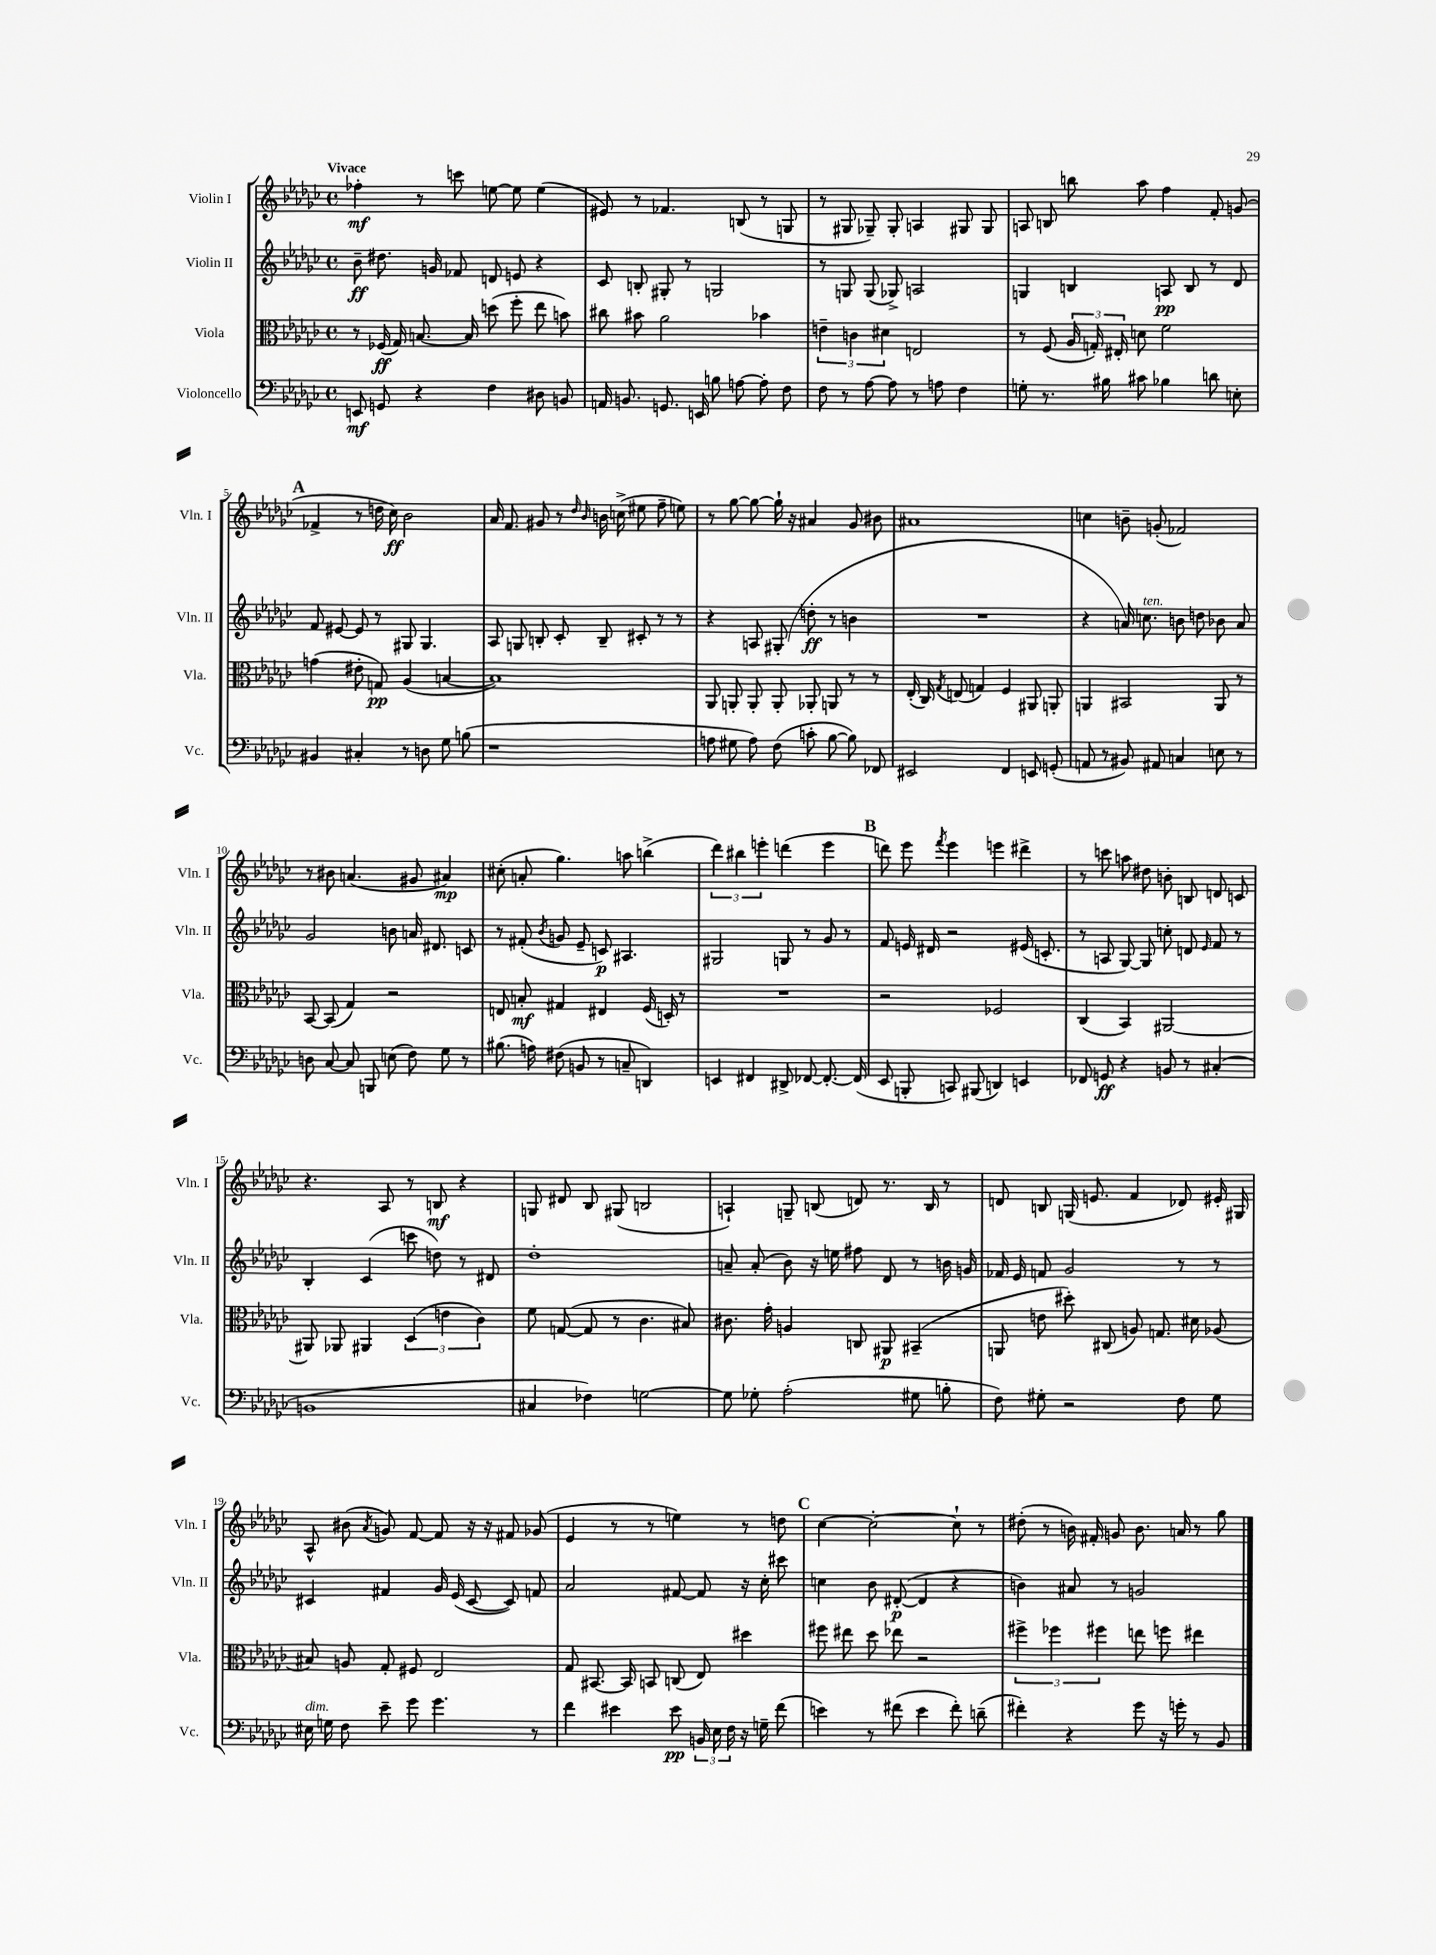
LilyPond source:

<<
\new StaffGroup <<
\new Staff = "s0" \with { instrumentName = "Violin I" shortInstrumentName = "Vln. I" } {
    \clef treble \key ges \major \defaultTimeSignature \time 4/4 \tempo "Vivace"
    \autoBeamOff fes''4-.\mf r8 c'''8 e''8~ e''8 e''4( |
    eis'8) r8 fes'4. b8( r8 g8 |
    r8 gis8 ges8--) ges8-. a4 gis8 gis8 |
    a8 b8 b''8 aes''8 f''4 f'8-. g'8( |
    \mark \markup { \bold "A" } fes'4-> r8 d''16 ces''16\ff) bes'2 |
    aes'16 f'8. gis'8 r8 \grace { des''16 bes'16 } b'16 c''16->( eis''8 f''8-- e''8) |
    r8 ges''8~ ges''8~ ges''16-! r16 ais'4 ges'8 bis'8 |
    ais'1 |
    c''4 b'8-- g'8-.( fes'2) |
    r8 bis'8 a'4.( gis'8 ais'4\mp) |
    cis''8-.( a'8-. ges''4.) a''8 b''4->( |
    \tuplet 3/2 { des'''4) bis''4 e'''4-. } d'''4( e'''4 |
    \mark \markup { \bold "B" } d'''8) ees'''8 \acciaccatura { f'''8 } ees'''4 e'''4 dis'''4-> |
    r8 c'''8 a''8 dis''8 b'8-. b8 d'8 c'8 |
    r4. aes8 r8 b8\mf r4 |
    g8 dis'8 bes8 gis8( b2 |
    a4-!) g8-- b8( d'8) r8. b16 r8 |
    d'8 b8 g16( e'8. f'4 des'8) eis'16-. gis16 |
    aes8-^ bis'8( \acciaccatura { aes'8 } g'8) f'8~ f'8 r16 r16 fis'8 ges'8( |
    ees'4 r8 r8 e''4) r8 d''8 |
    \mark \markup { \bold "C" } ces''4~ ces''2~-. ces''8-! r8 |
    dis''8-.( r8 b'16) fis'16-. g'8 b'8. a'16 r8 ges''8 \bar "|." |
}
\new Staff = "s1" \with { instrumentName = "Violin II" shortInstrumentName = "Vln. II" } {
    \clef treble \key ges \major \defaultTimeSignature \time 4/4
    \autoBeamOff bes'8--\ff dis''8. g'16 fes'8 d'8 e'8 r4 |
    ces'8 b8-. gis8-. r8 g2 |
    r8 g8 g8( ges8->) a2 |
    g4 b4 a8\pp b8 r8 des'8 |
    \mark \markup { \bold "A" } f'8 eis'8~ eis'8 r8 gis8 gis4. |
    aes8 g8 b8-. ces'8-. b8-- cis'8-. r8 r8 |
    r4 a8 gis8-.( d''8-.\ff r8 b'4 |
    R1 |
    r4 a'16) c''8.^\markup { \italic "ten." } b'8 d''8 bes'8 a'8 |
    ges'2 b'8 a'16 dis'8. c'8 |
    r8 fis'8-.( \acciaccatura { bes'8 } g'8 ees'8-- c'8\p) ais4. |
    gis2 g8 r8 ges'8 r8 |
    \mark \markup { \bold "B" } f'8 e'16 dis'16 r2 eis'16( c'8.-. |
    r8 a8 ges8~) ges8 c''8-. d'8 \grace { ees'16 } f'8 r8 |
    bes4-. ces'4( c'''8 d''8) r8 dis'8 |
    des''1-. |
    a'8-- a'8-.( bes'8) r16 e''16 fis''8 des'8 r8 b'16 g'16 |
    fes'16 ees'16 f'8 ges'2 r8 r8 |
    cis'4 fis'4 ges'16 ees'16( cis'8~ cis'8) f'8 |
    aes'2 fis'8~ fis'8 r16 ces''16-. cis'''8 |
    \mark \markup { \bold "C" } c''4 bes'8 dis'8~-.\p( dis'4 r4 |
    b'4) ais'8 r8 g'2 \bar "|." |
}
\new Staff = "s2" \with { instrumentName = "Viola" shortInstrumentName = "Vla." } {
    \clef alto \key ges \major \defaultTimeSignature \time 4/4
    \autoBeamOff r8 fes16\ff( ges16) b8.~ b16 d''8( f''8-. ees''8 b'8) |
    cis''8 bis'8 aes'2 bes'4 |
    \tuplet 3/2 { e'4-- c'4 dis'4 } e2 |
    r8 f8( \tuplet 3/2 { aes16 g16-.) eis16-. } d'8 f'2 |
    \mark \markup { \bold "A" } g'4( eis'8-. g8\pp) aes4( b4~ |
    b1) |
    aes,8 a,8-. a,8-. a,8-. aes,8-. a,8 r8 r8 |
    ees16-.( ces16) \acciaccatura { ges8 } e8( g4) f4 ais,8 a,8-. |
    a,4 bis,2 a,8 r8 |
    bes,8~ bes,8( ges4) r2 |
    e8 b8-.\mf gis4 eis4 f16( d16-.) r8 |
    R1 |
    \mark \markup { \bold "B" } r2 fes2 |
    ces4( bes,4) ais,2~ |
    ais,8 aes,8 ais,4 \tuplet 3/2 { des4( e'4 ces'4) } |
    f'8 g8~( g8 r8 ces'4. bis8) |
    cis'8. ges'16-. a4 c8 ais,8\p bis,4--( |
    a,8 e'8 dis''8-.) cis8( a8) g8. dis'16 aes8( |
    bis8) a8 ges8-. fis8 ees2 |
    ges8 bis,8.~ bis,16 b,8 c8( ees8) dis''4 |
    \mark \markup { \bold "C" } fis''8 eis''8 des''8 ees''8 r2 |
    \tuplet 3/2 { fis''4-> fes''4 fis''4 } e''8 f''8 eis''4 \bar "|." |
}
\new Staff = "s3" \with { instrumentName = "Violoncello" shortInstrumentName = "Vc." } {
    \clef bass \key ges \major \defaultTimeSignature \time 4/4
    \autoBeamOff e,8\mf g,8 r4 f4 dis8 b,8 |
    a,16 b,8. g,8. e,16 b8 a8~ a8-. f8 |
    f8 r8 aes8~ aes8 r8 a8 f4 |
    g8-. r8. bis16 cis'8 bes4 d'8 e8-. |
    \mark \markup { \bold "A" } bis,4 cis4-. r8 d8 ges8 b8( |
    r1 |
    a8 gis8 a8) f8( c'8-. bes8~ bes8) fes,8 |
    eis,2 f,4 e,8 g,8-.( |
    a,8 r8 bis,8) ais,8 c4 e8 r8 |
    d8 ces8~ ces8 b,,8 e8( f8) ges8 r8 |
    bis8.( a16) fis8( b,8 r8 c8-- d,4) |
    e,4 fis,4 dis,8-> fes,8~ fes,8.~-. fes,16( |
    \mark \markup { \bold "B" } ees,8 b,,8-. c,8) bis,,8( d,4) e,4 |
    fes,8 g,8\ff r4 b,8 r8 cis4-.( |
    b,1 |
    cis4 fes4) g2~ |
    g8 ges8-. aes2-.( gis8 b8-. |
    f8) gis8-. r2 f8 gis8 |
    eis16^\markup { \italic "dim." } g16 f8 ees'8-- ges'8 ges'4. r8 |
    f'4 eis'4 eis'8\pp \tuplet 3/2 { b,16 ees16 f16 } r16 g16-- f'8( |
    \mark \markup { \bold "C" } e'4) r8 fis'8( e'4 fis'8-.) d'8--( |
    fis'4-.) r4 ges'8 r16 g'16-. r8 bes,8 \bar "|." |
}
>>
>>
